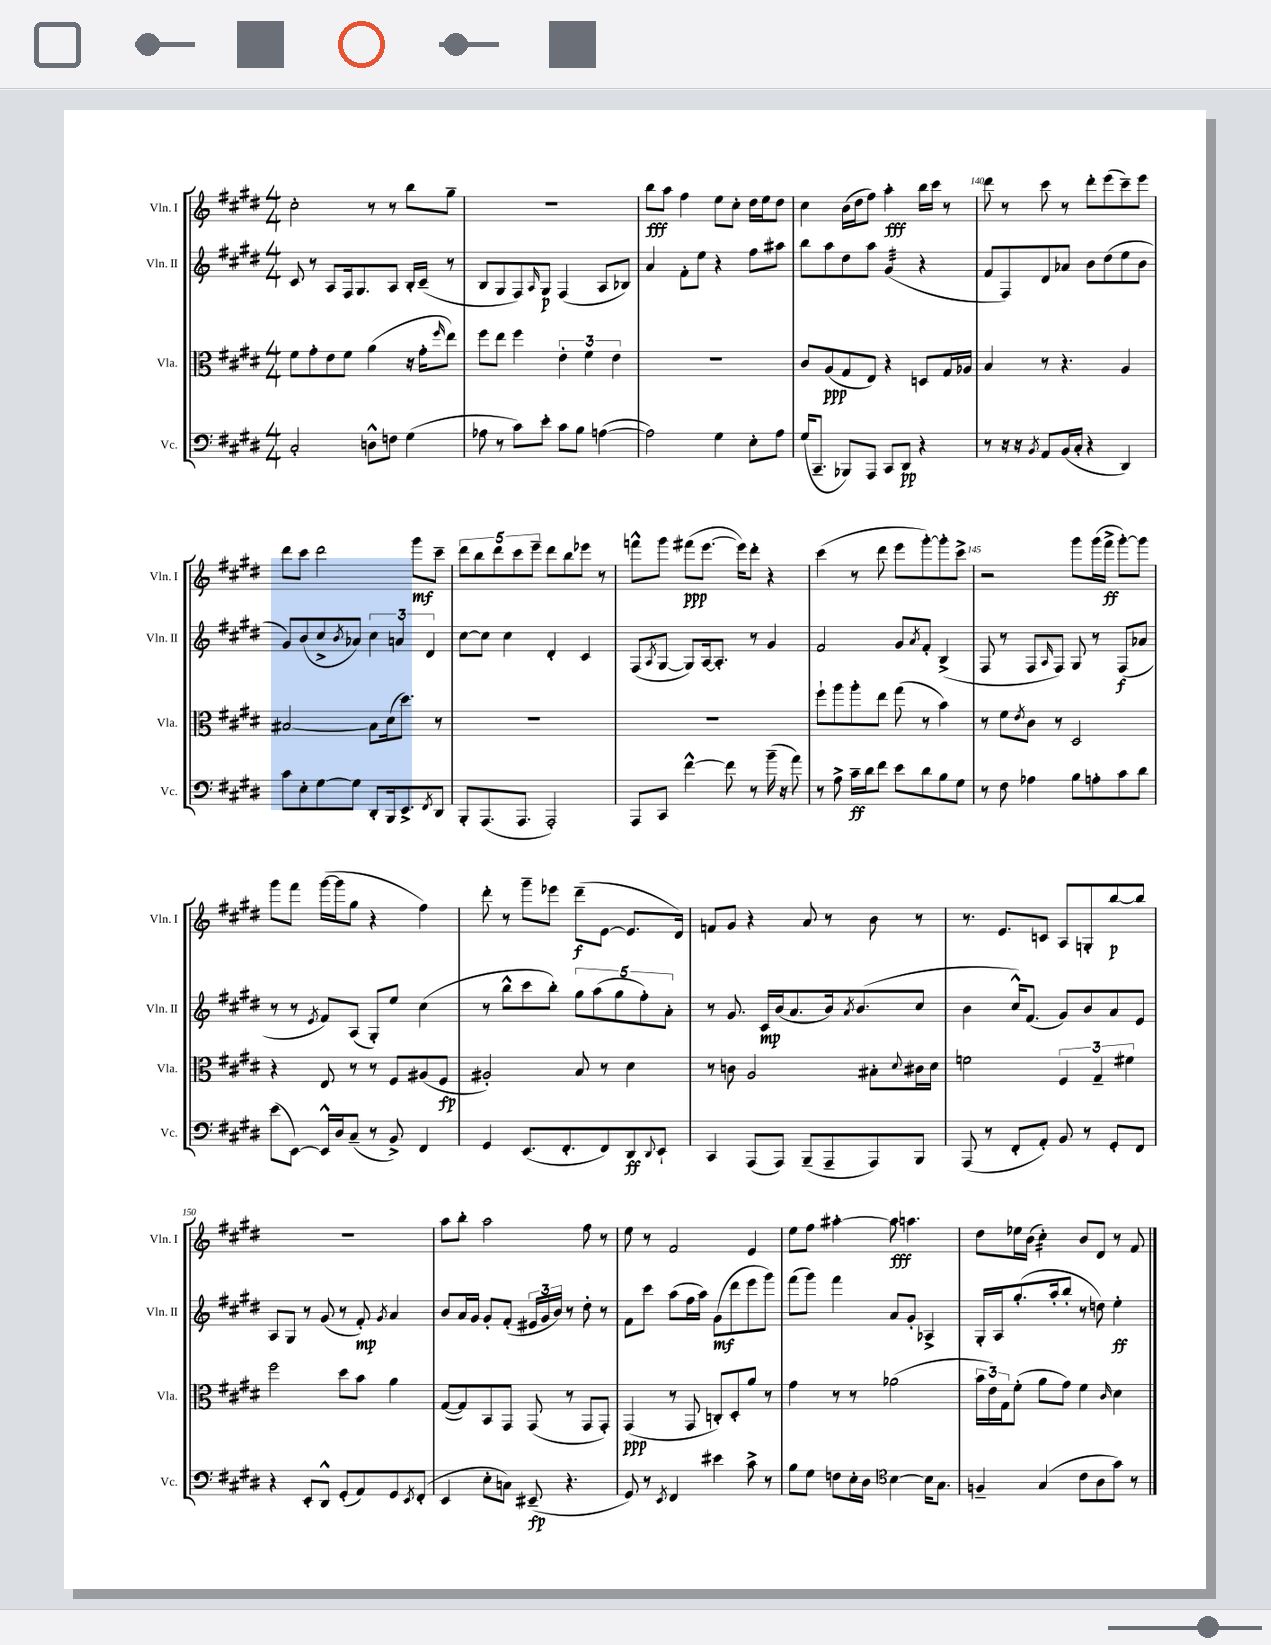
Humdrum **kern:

**kern	**kern	**kern	**kern
*staff4	*staff3	*staff2	*staff1
*clefF4	*clefC3	*clefG2	*clefG2
*k[f#c#g#d#]	*k[f#c#g#d#]	*k[f#c#g#d#]	*k[f#c#g#d#]
*M4/4	*M4/4	*M4/4	*M4/4
2C#'/	8f#\L	8c#/	2cc#'\
.	8g#'\	8r	.
.	8e\	8A/L	.
.	8f#\J	16F#/k	.
.	.	8.G#/	.
8D^^\L	(4a\	.	8r
8F\J	.	8A/J	8r
(4G#\	16r	16B'/LL	8bb\L
.	16g#'\LK	(16c#~/JJ	.
.	16qqff#/	.	.
.	8ee\J)	8r	8gg#~\J
=	=	=	=
8A-\	8ff#\L	8B/L	1r
8r	8ee\J	8G#/	.
8c#\L)	4ff#\	8F#/)	.
.	.	16qqA/	.
8e'\J	.	8G#/J	.
8c#\L	6e'\	(4F#/	.
8B\J	.	.	.
.	6f#\	.	.
([4A\	.	8A/L	.
.	6e\	.	.
.	.	8B-/J)	.
=	=	=	=
2A\])	1r	4a/	8bb\L
.	.	.	8aa\J
.	.	8f#'\L	4ff#\
.	.	8ee\J	.
4G#\	.	4r	8ee\L
.	.	.	8cc#'\J
8E'\L	.	8ff#\L	16dd#\LL
.	.	.	16ee\J
8A\J	.	8aa#\J	8dd#\J
=	=	=	=
(16G#/LK	8c#/L	8bb\L	4cc#\
8.CC#~/J	.	.	.
.	(8A/	8aa\	.
8BBB-/L)	8G#/	8dd#\	(16b\LL
.	.	.	16dd#\J
8AAA/J	8E/J)	8aa\J	8ff#\J)
8CC#/L	4r	(4g#/	4aa'\
8DD#/J	.	.	.
4r	8D/L	4r	16bb\LL
.	.	.	16ccc#\JJ
.	16G#/L	.	8r
.	16A-/JJ	.	.
=	=	=	=
8r	4B/	8f#/L	8ddd#\
16r	.	8F#/)	8r
16r	.	.	.
8qBB/	.	.	.
8AA/L	8r	8d#/	8ccc#\
(16BB/L	4.r	8a-/J	8r
16C#'/JJ	.	.	.
4r	.	8b\L	8ddd#'\L
.	.	(8dd#\	(8eee\
4DD#/)	4A/	8ee\	8ccc#~\)
.	.	8b\J	8eee\J
=	=	=	=
8c#\L	[2B#/	8g#/L)	8ddd#\L
8E'\	.	(8b/	8ccc#\J
[8G#\	.	8cc#^/	2ddd#\
.	.	8qb/	.
8G#\]J	.	8a-/J)	.
8DD#'/L	8B#\]L	6cc#\	.
16BBB/k	(16d#\k	.	.
.	.	6a/	.
8.EE^/	8.dd#\J)	.	.
.	.	.	8ggg#\L
.	.	6d#/	.
8qFF#/	.	.	.
8DD#/J	8r	.	8ccc#~\J
=	=	=	=
8BBB'/L	1r	[8cc#\L	10ddd#\L
.	.	.	10bb\
(8.AAA/	.	8cc#\]J	.
.	.	.	10ddd#\
.	.	4cc#\	.
.	.	.	10ccc#\
8.AAA/J	.	.	.
.	.	.	10eee~\J
2AAA'/)	.	4d#'/	8ddd#\L
.	.	.	8bb\
.	.	4c#/	8eee-\J
.	.	.	8r
=	=	=	=
8AAA/L	1r	(8F#/L	8fff^^\L
.	.	8qA/	.
8CC#/J	.	[8G#/J	8ggg#\J
[4f#^^\	.	8G#/]L)	(8fff#\L
.	.	[16A/k	[8.eee\J
.	.	8.A'/]J	.
8f#\]	.	.	.
.	.	.	16eee\]LK)
8r	.	8r	8ddd#'\J
(16b~\	.	4g#/	4r
16r	.	.	.
8a\)	.	.	.
=	=	=	=
8r	8ff#`\L	2f#/	(4ccc#\
8A^\	8aa\	.	.
16c#~\LL	8aa'\	.	8r
16d#\J	.	.	.
8f#\J	8ee\J	.	8ddd#\
8e\L	(8gg#\	8g#/L	8eee\L
.	.	8qa/	.
8d#\	8r	8f#'/J	[8ggg#'\)
8B\	4b\)	(4B^/	8ggg#'\]
8G#\J	.	.	8ccc#^\J
=	=	=	=
8r	8r	8F#/	2r
8F#\	8f#\L	8r	.
.	8qe/	.	.
4A-\	8c#\J	8F#/L	.
.	.	16qqA/	.
.	8r	8F#/J)	.
8B\L	2D#/	8G#/	8ggg#\L
8A'\	.	8r	(16ggg#\L
.	.	.	16fff#^\JJ
8c#\	.	(8F#/L	[8ggg#'\L)
8d#\J	.	8a-/J	8ggg#\]J
=	=	=	=
(8e\L	4r	8r	8ggg#\L
[8EE\J)	.	8r	8fff#\J
.	.	8qe/	.
16EE^^/]LL	8E/	8f#/L)	([16ggg#\LL
16D#/J	.	.	16ggg#\]J
(8C#~/J	8r	(8A/J	8gg#\J
8r	8r	8G#'/L)	4r
8BB^/)	8F#/L	8ee/J	.
4FF#/	(8A#/	(4cc#\	4ff#\)
.	8F#/J	.	.
=	=	=	=
4GG#/	2A#'/)	8r	8ddd#'\
.	.	8bb^^\L	8r
(8.EE/L	.	8ccc#\	8ggg#~\L
.	.	8bb'\J)	8eee-\J
8.FF#'/	.	.	.
.	8B/	10gg#\L	(8ddd#~\L
.	.	(10aa\	.
8FF#/)	8r	.	[8e\J
.	.	10gg#\	.
8DD#/	4d#\	.	8.e/]L
.	.	10ff#'\)	.
8qqDD#/	.	.	.
8EE`/J	.	.	.
.	.	10a'\J	.
.	.	.	16d#/Jk)
=	=	=	=
4CC#/	8r	8r	8f/L
.	8c\	8.g#/	8g#/J
(8AAA/L	2A/	.	4r
.	.	16c#/LL	.
8AAA/J)	.	(16b/J	.
.	.	8.a/	.
(8BBB~/L	.	.	8a/
8AAA~/	.	16b/k)	8r
.	.	8qa/	.
.	.	(8.b/	.
8AAA/)	8B#'\L	.	8b\
.	8qqd#/	.	.
8BBB/J	16c#\L	8cc#/J	8r
.	16d#\JJ	.	.
=	=	=	=
(8AAA/	2f\	4b\	8.r
8r	.	.	.
.	.	.	8.e/L
8FF#'/L	.	16cc#^^/LK)	.
.	.	(8.f#/J	.
8AA'/J)	.	.	8c/J
8BB/	6F#/	8g#/L)	8A/L
8r	.	8b/	8G'/
.	6G#~/	.	.
8GG#'/L	.	8a/	[8bb/
.	6f#\	.	.
8FF#/J	.	8e/J	8bb/]J
=	=	=	=
4r	2ff#\	8A/L	1r
.	.	8G#/J	.
8EE'/L	.	8r	.
8DD#^^/J	.	(8g#/	.
(8GG#'/L	8dd#\L	8r	.
8AA/)	8b\J	8f#'/)	.
.	.	8qg#/	.
8GG#/	4a\	4a/	.
8qEE/	.	.	.
(8FF#'/J	.	.	.
=	=	=	=
4EE/	([8G#/L	8b/L	8aa\L
.	8G#/])	16a/L	8bb'\J
.	.	16g#/JJ	.
8E'\L	8BB/	8g#'/L	2aa\
8C\J)	8GG#/J	(8f#'/J	.
(8EE#~/	(8GG#/	24e#/LL	.
.	.	24g#/	.
.	.	24b/JJ)	.
4.r	8r	8r	.
.	8GG#/L	8dd#'\	8ff#\
.	8GG#'/J)	8r	8r
=	=	=	=
8GG#/)	(4GG#/	8f#\L	8ee\
8r	.	8ccc#\J	8r
8qEE/	.	.	.
4FF#/	8r	(8aa\L	2f#/
.	8GG#/	16ff#\L	.
.	.	16aa\JJ)	.
4e#\	8C'/L)	(8g#\L	.
.	8D#'/	8ddd#\	.
8c#^\	8a/J	8eee\	4e/
8r	8r	8ggg#\J)	.
=	=	=	=
8B\L	4g#\	(8fff#\L	8ee\L
8G#\J	.	8ggg#\J)	8ff#\J
8F\L	8r	4fff#\	[4aa#'\
16E'\L	8r	.	.
16D#\JJ	.	.	.
*clefC4	*	*	*
[4B\	(2a-\	8a/L	8aa#\]
.	.	8g#'/J	4.aa\
16B\]LK	.	4A-^/	.
8.G#\J	.	.	.
=	=	=	=
4F~/	24b\LL	16G#'/LL	8dd#\L
.	24e\)	.	.
.	.	16A/J	.
.	24G#\J	.	.
.	(8f#'\J	(8.gg#'/	16ee-\L
.	.	.	(16b\JJ
(4G#/	8a\L	.	4cc#'\)
.	.	16aa'/k	.
.	8g#\J)	8bb'/J	.
8c#\L	4f#\	8r	8b/L
8A\	.	8dd\)	8d#/J
.	16qqc#/	.	.
8g#\J)	4d#\	4ee'\	8r
8r	.	.	8f#/
==	==	==	==
*-	*-	*-	*-
